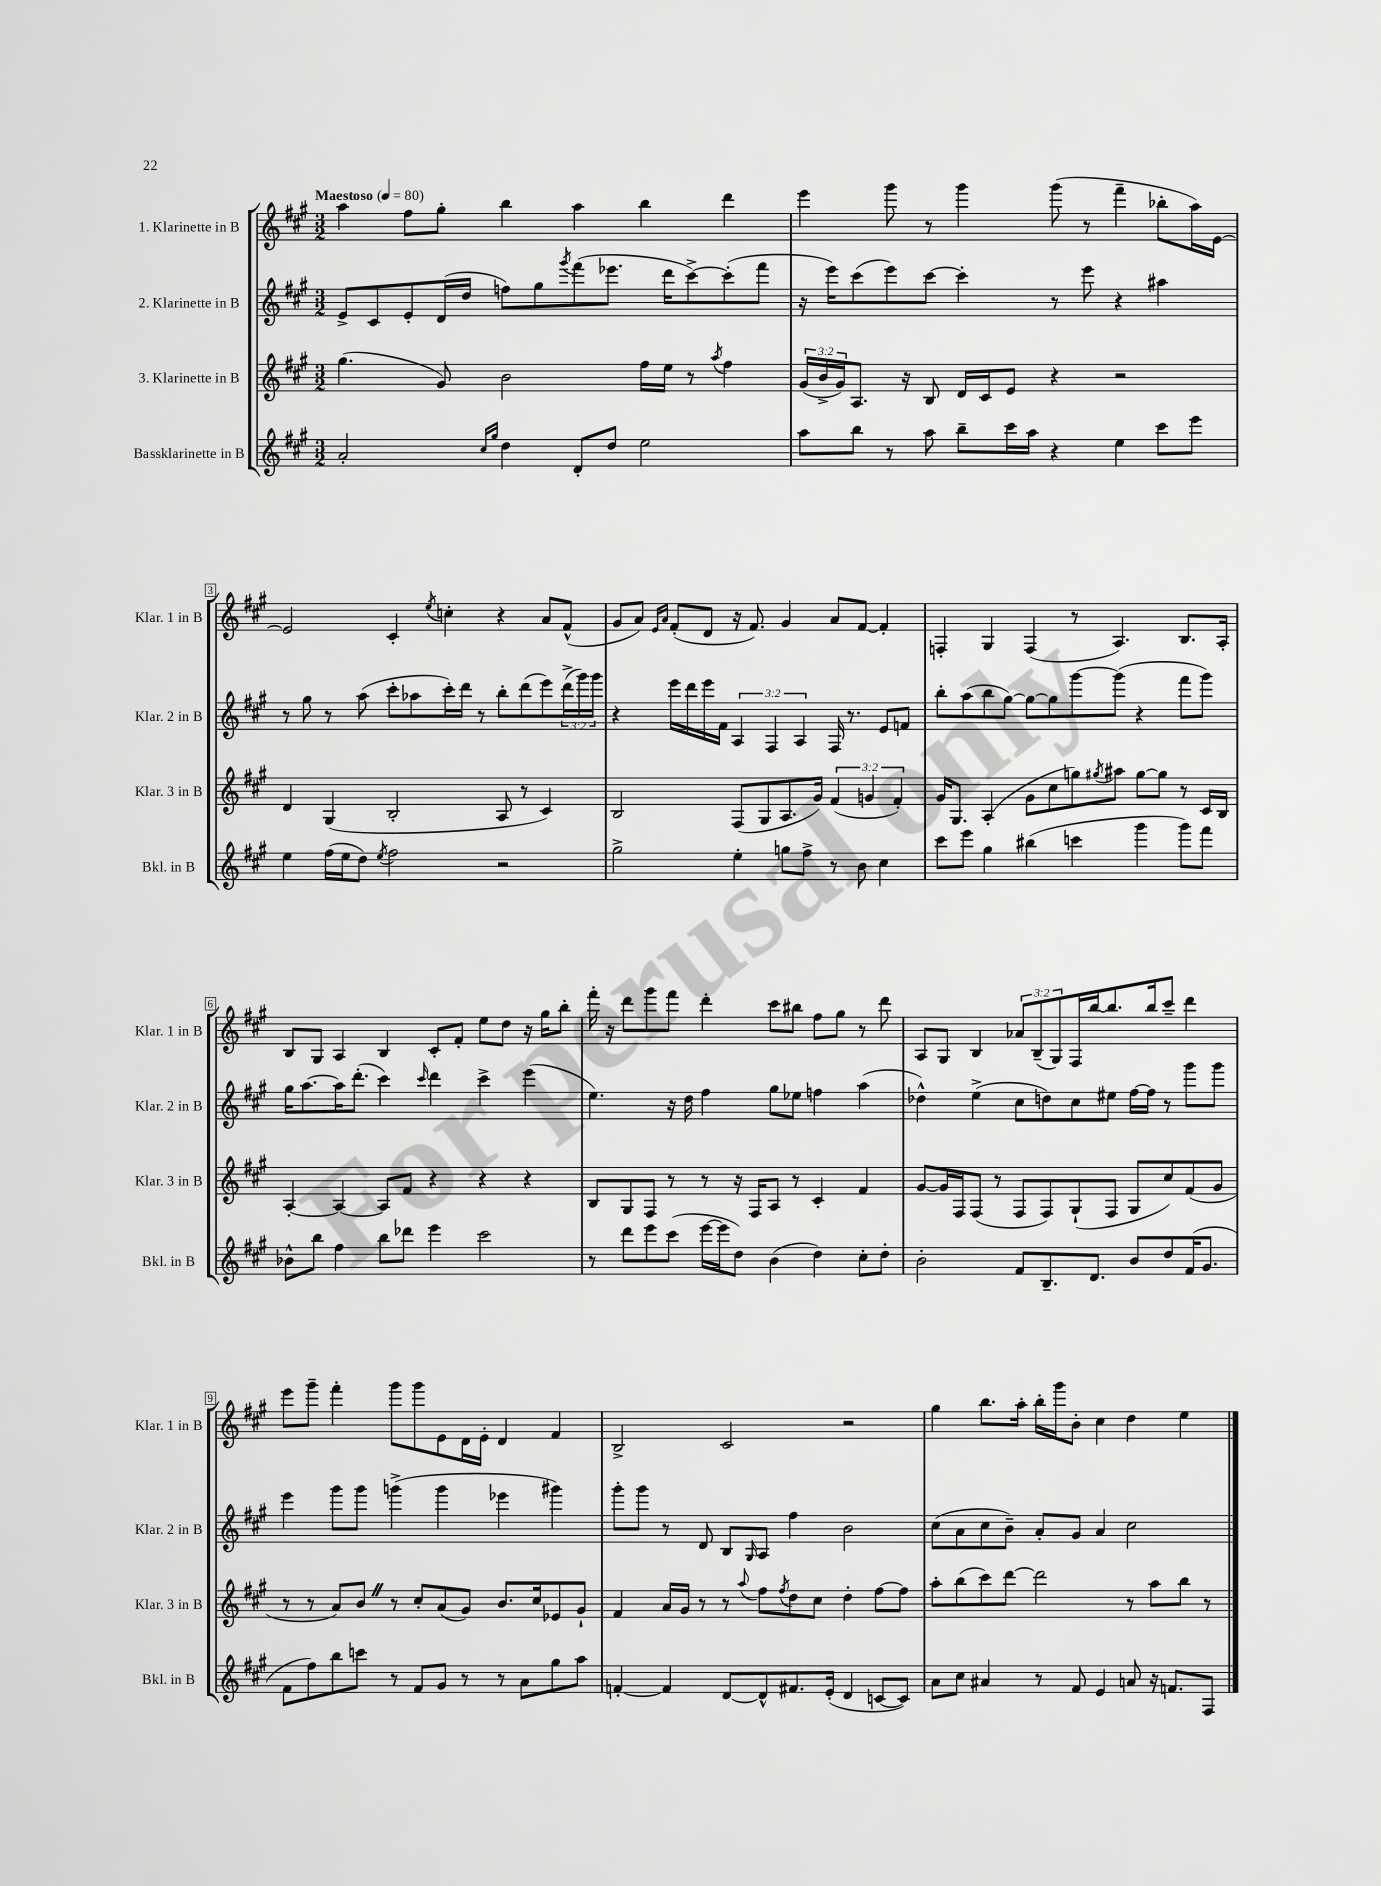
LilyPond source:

<<
\new StaffGroup <<
\new Staff = "s0" \with { instrumentName = "1. Klarinette in B" shortInstrumentName = "Klar. 1 in B" } {
    \clef treble \key a \major \numericTimeSignature \time 3/2 \override Staff.TupletNumber.text = #tuplet-number::calc-fraction-text \tempo "Maestoso" 4 = 80
    a''4 fis''8 gis''8-. b''4 a''4 b''4 d'''4 |
    e'''4 gis'''8 r8 gis'''4 gis'''8( r8 fis'''4-- bes''8-. a''16) e'16~ |
    e'2 cis'4-. \acciaccatura { e''8 } c''4-. r4 a'8 fis'8-^( |
    gis'8 a'8) \grace { e'16 a'16 } fis'8-.( d'8 r16 fis'8.) gis'4 a'8 fis'8~ fis'4-. |
    f4-. gis4 f4( r8 a4.) b8. a16-. |
    b8 gis8 a4 b4 cis'8-. fis'8-. e''8 d''8 r16 gis''16 b''8-. |
    fis'''16-. r16 d'''8 gis'''8 fis'''8 d'''4-. cis'''8 bis''8 fis''8 gis''8 r8 d'''8 |
    a8 gis8 b4 \tuplet 3/2 { aes'8 b8--( gis8) } fis16 b''16~ b''8. b''16 cis'''8-- d'''4 |
    e'''8 gis'''8-- fis'''4-. gis'''8 gis'''8 e'8 d'16 e'16-. d'4 fis'4 |
    b2-> cis'2 r2 |
    gis''4 b''8. a''16-. b''16-. gis'''16 b'8-. cis''4 d''4 e''4 \bar "|." |
}
\new Staff = "s1" \with { instrumentName = "2. Klarinette in B" shortInstrumentName = "Klar. 2 in B" } {
    \clef treble \key a \major \numericTimeSignature \time 3/2 \override Staff.TupletNumber.text = #tuplet-number::calc-fraction-text
    e'8-> cis'8 e'8-. d'16( d''16 f''8) gis''8 \acciaccatura { gis'''8 } fis'''8( ees'''8. d'''16 cis'''8~->) cis'''8-.( fis'''8 |
    r16 e'''16) cis'''8( e'''8) cis'''8~ cis'''4-. r8 e'''8 r4 ais''4 |
    r8 gis''8 r8 a''8( cis'''8-. aes''8 cis'''16-.) d'''16 r8 b''8-. d'''8( e'''8) \tuplet 3/2 { d'''16->( gis'''16) gis'''16 } |
    r4 e'''16 d'''16 e'''16 fis'16 \tuplet 3/2 { a4 fis4 a4 } fis16 r8. e'8 f'8 |
    b''8-. a''8( b''8 gis''8~) gis''8~ gis''8 gis'''8~ gis'''8( r4 fis'''8 gis'''8) |
    gis''16 a''8.~ a''16 d'''8.-.( cis'''4) \grace { cis'''16 } d'''4 cis'''4-> e'''4( |
    e''4.) r16 d''16 fis''4 gis''8 ees''8 f''4 a''4( |
    des''4-^) e''4->( cis''8 d''8) cis''8 eis''8 fis''16~ fis''16 r8 gis'''8 gis'''8 |
    e'''4 gis'''8 gis'''8 g'''4->( g'''4 ees'''4 gis'''4) |
    gis'''8-. gis'''8 r8 d'8 b8 \grace { gis16 } a8 fis''4 b'2 |
    cis''8( a'8 cis''8 b'8--) a'8-. gis'8 a'4 cis''2 \bar "|." |
}
\new Staff = "s2" \with { instrumentName = "3. Klarinette in B" shortInstrumentName = "Klar. 3 in B" } {
    \clef treble \key a \major \numericTimeSignature \time 3/2 \override Staff.TupletNumber.text = #tuplet-number::calc-fraction-text
    gis''4.( gis'8) b'2 fis''16 e''16 r8 \acciaccatura { a''8 } fis''4 |
    \tuplet 3/2 { gis'16( b'16-> gis'16) } a8. r16 b8 d'16 cis'16 e'8 r4 r2 |
    d'4 gis4( b2-. a8 r8 cis'4) |
    b2 fis8( gis8 a8. gis'16) \tuplet 3/2 { fis'4( g'4 fis'4-.) } |
    gis'16 gis8. a4-.( gis'8 cis''8 g''8) \acciaccatura { gis''8 } ais''8 gis''8~ gis''8 r8 cis'16 b16 |
    a4~-. a4~ a8 fis'8 r4 r4 r4 |
    b8 gis8 fis8 r8 r8 r16 fis16 a8 r8 cis'4-. fis'4 |
    gis'8~ gis'16 fis16 fis8( r8 fis8 fis8) gis8-!( fis8 gis8 cis''8) fis'8( gis'8 |
    r8 r8 a'8) b'8 \once \override BreathingSign.text = \markup { \musicglyph "scripts.caesura.straight" } \breathe r8 cis''8-. a'8( gis'8) b'8. cis''16 ees'8 gis'8-! |
    fis'4 a'16 gis'16 r8 r8 \appoggiatura { a''8 } fis''8 \acciaccatura { fis''8 } d''8 cis''8 d''4-. fis''8~ fis''8 |
    a''8-. b''8( cis'''8) d'''8~ d'''2 r8 a''8 b''8 r8 \bar "|." |
}
\new Staff = "s3" \with { instrumentName = "Bassklarinette in B" shortInstrumentName = "Bkl. in B" } {
    \clef treble \key a \major \numericTimeSignature \time 3/2
    a'2-. \grace { cis''16 gis''16 } d''4 d'8-. d''8 e''2 |
    a''8 b''8 r8 a''8 b''8-- cis'''16 a''16 r4 e''4 cis'''8 e'''8 |
    e''4 fis''16( e''16 d''8) \acciaccatura { e''8 } fis''2 r2 |
    gis''2-> e''4-. g''8 fis''8-> r8 b'8 cis''4 |
    cis'''8 e'''8 gis''4 bis''4( c'''4 gis'''4 gis'''8) fis'''8 |
    bes'8-^ b''8 fis''4 b''8 des'''8 e'''4 cis'''2 |
    r8 d'''8 e'''8 cis'''8( e'''16~ e'''16 d''8) b'4( d''4) cis''8-. d''8-. |
    b'2-. fis'8 b8.-- d'8. b'8 d''8 fis'16( gis'8. |
    fis'8 fis''8) b''8 c'''8 r8 fis'8 gis'8 r8 r8 a'8 gis''8 a''8 |
    f'4~-. f'4 d'8~ d'8-^ fis'8. e'16-.( d'4 c'8~ c'8) |
    a'8 cis''8 ais'4 r8 fis'8 e'4 a'8 r16 f'8. fis8 \bar "|." |
}
>>
>>
\layout { \context { \Score \override BarNumber.stencil = #(make-stencil-boxer 0.1 0.3 ly:text-interface::print) } }
